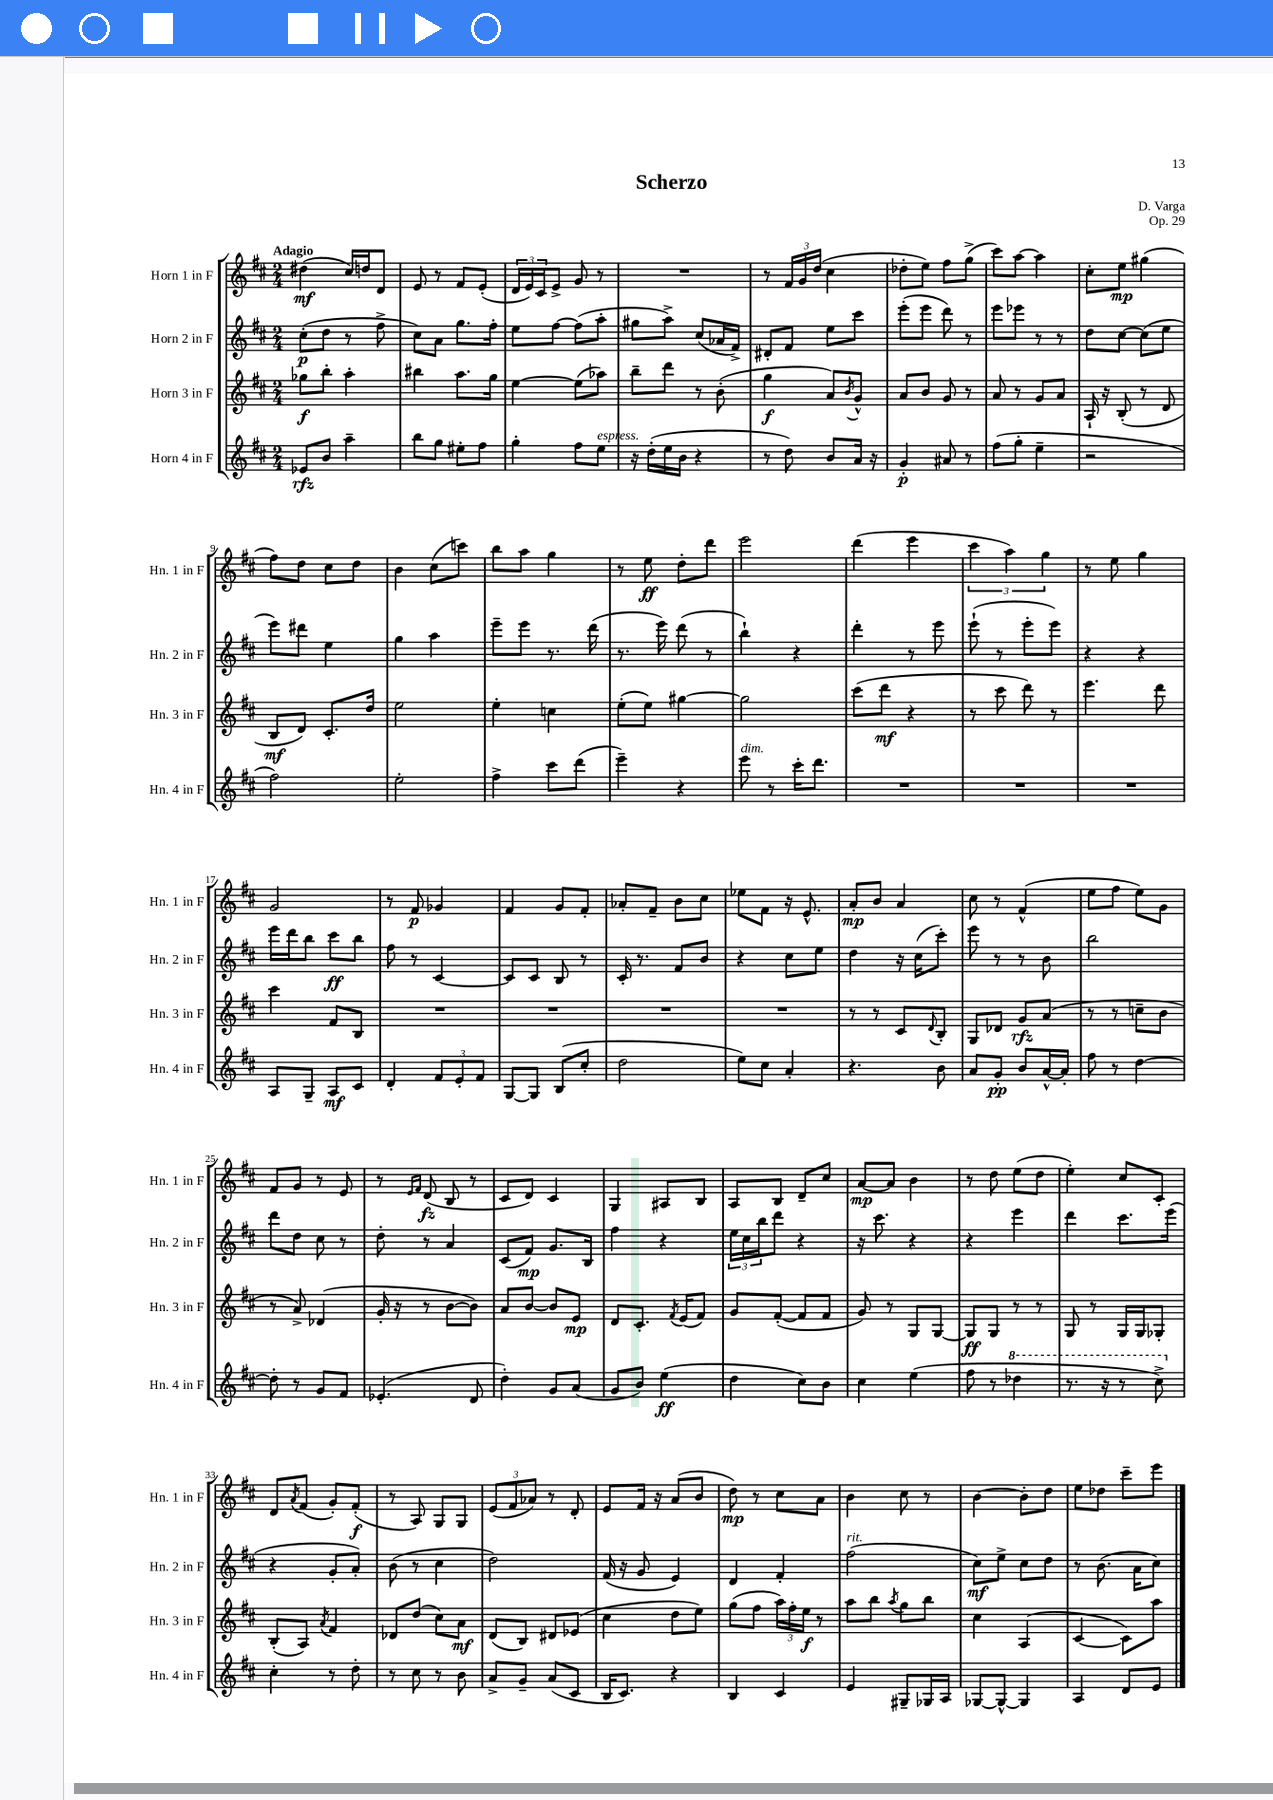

**kern	**kern	**kern	**kern
*staff4	*staff3	*staff2	*staff1
*clefG2	*clefG2	*clefG2	*clefG2
*k[f#c#]	*k[f#c#]	*k[f#c#]	*k[f#c#]
*M2/4	*M2/4	*M2/4	*M2/4
8e-/L	8gg-\L	(8cc#'\L	(4dd#\
8b/J	8bb'\J	8dd\J	.
4aa~\	4aa'\	8r	16cc#/LL)
.	.	.	16dd/J
.	.	8ff#^\	8d/J
=	=	=	=
8bb\L	4bb#\	8cc#\L)	8e/
8gg\J	.	8a\J	8r
8ee#'\L	8.aa\L	8.gg\L	8f#/L
8ff#\J	.	.	(8e'/J
.	16gg\Jk	16ff#'\Jk	.
=	=	=	=
4gg'\	[4ee\	8ee\L	24d/LL
.	.	.	24e/)
.	.	.	24c#/J
.	.	[8ff#\J	8e^/J
8ff#\L	(8ee\]L	(8ff#\]L	8g/
8ee\J	8aa-\J)	8aa'\J	8r
=	=	=	=
16r	8bb~\L	8gg#\L	2r
(16dd'\LL	.	.	.
16ee\	8ddd\J	8aa^\J)	.
16b\JJ	.	.	.
4r	8r	(8cc#/L	.
.	(8b'\	16a-/L	.
.	.	16f#^/JJ)	.
=	=	=	=
8r	4gg\	8d#'/L	8r
8dd\)	.	8f#/J	24f#/LL
.	.	.	24g/
.	.	.	(24dd/JJ
8b/L	8a/L)	8ee\L	4cc#\
.	8qb/	.	.
16a/Jk	8g^^/J	8ccc#\J	.
16r	.	.	.
=	=	=	=
4g'/	8a/L	(8eee'\L	8dd-'\L
.	8b/J	8eee\J	8ee\J)
8a#/	8g/	8ddd\)	8ff#\L
8r	8r	8r	(8gg^\J
=	=	=	=
(8ff#\L	8a/	8eee\L	8ccc#\L)
8gg'\J	8r	8eee-\J	[8aa\J
4ee~\	8g/L	8r	4aa\]
.	8a/J	8r	.
=	=	=	=
2r	16A`/	8dd\L	8cc#'\L
.	16r	.	.
.	(8B'/	[8cc#\J	8ee\J
.	8r	(8cc#\]L	(4gg#\
.	8d/	8ee\J	.
=	=	=	=
2ff#\)	8B/L	8eee\L)	8ff#\L)
.	8d/J)	8ddd#\J	8dd\J
.	8.c#'/L	4ee\	8cc#\L
.	.	.	8dd\J
.	16dd/Jk	.	.
=	=	=	=
2ee'\	2ee\	4gg\	4b\
.	.	4aa\	(8cc#\L
.	.	.	8ccc\J)
=	=	=	=
4ff#^\	4ee'\	8eee~\L	8bb\L
.	.	8eee\J	8aa\J
8ccc#\L	4cc\	8.r	4gg\
(8ddd\J	.	.	.
.	.	(16ddd\	.
=	=	=	=
4eee~\)	(8ee'\L	8.r	8r
.	8ee\J)	.	8ee\
.	.	16eee\)	.
4r	[4gg#\	(8ddd\	8dd'\L
.	.	8r	8ddd\J
=	=	=	=
8eee\	2gg#\]	4bb`\)	2eee\
8r	.	.	.
16ccc#'\LK	.	4r	.
8.ddd\J	.	.	.
=	=	=	=
2r	(8ccc#\L	4ddd'\	(4ddd\
.	8ddd\J	.	.
.	4r	8r	4eee\
.	.	8eee\	.
=	=	=	=
2r	8r	(8eee`\	6ccc#\
.	8ccc#\	8r	.
.	.	.	6aa\)
.	8ddd\)	8eee'\L	.
.	.	.	6gg\
.	8r	8eee\J)	.
=	=	=	=
2r	4.eee\	4r	8r
.	.	.	8ee\
.	.	4r	4gg\
.	8ddd\	.	.
=	=	=	=
8A/L	4ccc#\	16eee\LL	2g/
.	.	16ddd\J	.
8G~/J	.	8bb\J	.
8A/L	8f#/L	8ccc#\L	.
8c#/J	8B/J	8bb\J	.
=	=	=	=
4d'/	2r	8ff#\	8r
.	.	8r	8f#/
12f#/L	.	[4c#/	4g-/
12e'/	.	.	.
12f#/J	.	.	.
=	=	=	=
[8G/L	2r	8c#/]L	4f#/
8G/]J	.	8c#/J	.
(8B/L	.	8B/	8g/L
8cc#'/J	.	8r	8f#'/J
=	=	=	=
2dd\	2r	16c#'/	8a-'/L
.	.	8.r	.
.	.	.	8f#~/J
.	.	8f#/L	8b\L
.	.	8b/J	8cc#\J
=	=	=	=
8ee\L)	2r	4r	8ee-\L
8cc#\J	.	.	8f#\J
4a'/	.	8cc#\L	16r
.	.	.	8.e^^/
.	.	8ee\J	.
=	=	=	=
4.r	8r	4dd\	8a'/L
.	8r	.	8b/J
.	8c#/L	16r	4a/
.	.	(16cc#\LK	.
.	8qqd/	.	.
8b\	8B'/J	8ccc#'\J)	.
=	=	=	=
8a/L	8G/L	8eee\	8cc#\
8g'/J	8d-/J	8r	8r
8b/L	8g/L	8r	(4f#^^/
[16a^^/L	(8a/J	8b\	.
16a'/]JJ	.	.	.
=	=	=	=
8ff#\	8r	2bb\	8ee\L
8r	8r	.	8ff#\J
[4dd\	8cc~\L	.	8ee\L)
.	8b\J	.	8g\J
=	=	=	=
8dd'\]	8r	8ddd\L	8f#/L
8r	8a^/)	8dd\J	8g/J
8g/L	(4d-/	8cc#\	8r
8f#/J	.	8r	8e/
=	=	=	=
(4.e-'/	16g'/	8dd'\	8r
.	16r	.	.
.	.	.	16qqe/LL
.	.	.	16qqf#/JJ
.	8r	8r	(8d/
.	[8b\L	4a/	8B/
8d/	8b\]J)	.	8r
=	=	=	=
4dd'\)	8a/L	(8c#/L	8c#/L
.	[8b/J	8f#/J)	8d/J)
8g/L	8b/]L	8.g/L	4c#/
(8a/J	8e/J	.	.
.	.	16B/Jk	.
=	=	=	=
8g/L	8d/L	4ff#\	4G/
8b/J)	8.c#'/J	.	.
(4ee\	.	4r	8A#/L
.	8qf#/	.	.
.	(16e/LK	.	.
.	8f#/J)	.	8B/J
=	=	=	=
4dd\	8g/L	24ee\LL	8A/L
.	.	24cc#\	.
.	.	24bb\J	.
.	([8f#'/J	8ddd\J	8B/J
8cc#\L)	8f#/]L	4r	8d~/L
8b\J	8f#/J	.	8cc#/J
=	=	=	=
4cc#\	8g/)	16r	[8a/L
.	.	8.ccc#\	.
.	8r	.	8a/]J
(4ee\	8G/L	4r	4b\
.	[8G/J	.	.
=	=	=	=
8ff#\	8G/]L	4r	8r
8r	8G/J	.	8dd\
4ddd-\	8r	4eee\	(8ee\L
.	8r	.	8dd\J
=	=	=	=
8.r	8G/	4ddd\	4ee'\)
.	8r	.	.
16r	.	.	.
8r	16G/LL	8.ccc#\L	8cc#/L
.	16G/J	.	.
8ccc#^\)	8G-'/J	.	8c#'/J
.	.	(16eee\Jk	.
=	=	=	=
4cc#'\	(8B'/L	4r	8d/L
.	.	.	8qa/
.	8A/J)	.	(8f#/J
.	8qa/	.	.
8r	4f#/	8g'/L	8g'/L)
8dd'\	.	8a'/J)	(8f#'/J
=	=	=	=
8r	8d-/L	(8b\	8r
8cc#\	(8dd/J	8r	8A/)
8r	8cc#\L)	4cc#\	8G/L
8b\	8a\J	.	8G/J
=	=	=	=
8a^/L	(8d/L	2dd\)	(12e/L
.	.	.	12f#/
8g~/J	8B/J)	.	.
.	.	.	12a-/J)
(8a/L	8d#/L	.	8r
8c#/J	(8e-/J	.	8d'/
=	=	=	=
16B/LK	4cc#\	(16f#/	8e/L
8.c#/J)	.	16r	.
.	.	8g/	16f#/Jk
.	.	.	16r
4r	8dd\L	4e/)	(8a/L
.	8ee\J)	.	8b/J
=	=	=	=
4B/	(8gg\L	4d/	8dd\)
.	8ff#\J	.	8r
4c#/	24aa\LL)	4f#'/	8cc#\L
.	24ff#'\	.	.
.	24ee\JJ	.	.
.	8r	.	8a\J
=	=	=	=
4e/	8aa\L	(2ff#\	4b\
.	8bb\J	.	.
.	8qaa/	.	.
8G#~/L	8gg\L	.	8cc#\
16G-/L	8bb\J	.	8r
16A/JJ	.	.	.
=	=	=	=
[8G-/L	4cc#\	8cc#\L)	[4b\
8G-^^/_J	.	8ee^\J	.
4G-/]	(4A/	8cc#\L	8b'\]L
.	.	8dd\J	8dd\J
=	=	=	=
4A/	[4c#/	8r	8ee\L
.	.	(8.b\	8dd-\J
8d/L	8c#\]L)	.	8ccc#~\L
.	.	16a\LK	.
8e/J	8aa\J	8cc#\J)	8eee\J
==	==	==	==
*-	*-	*-	*-
